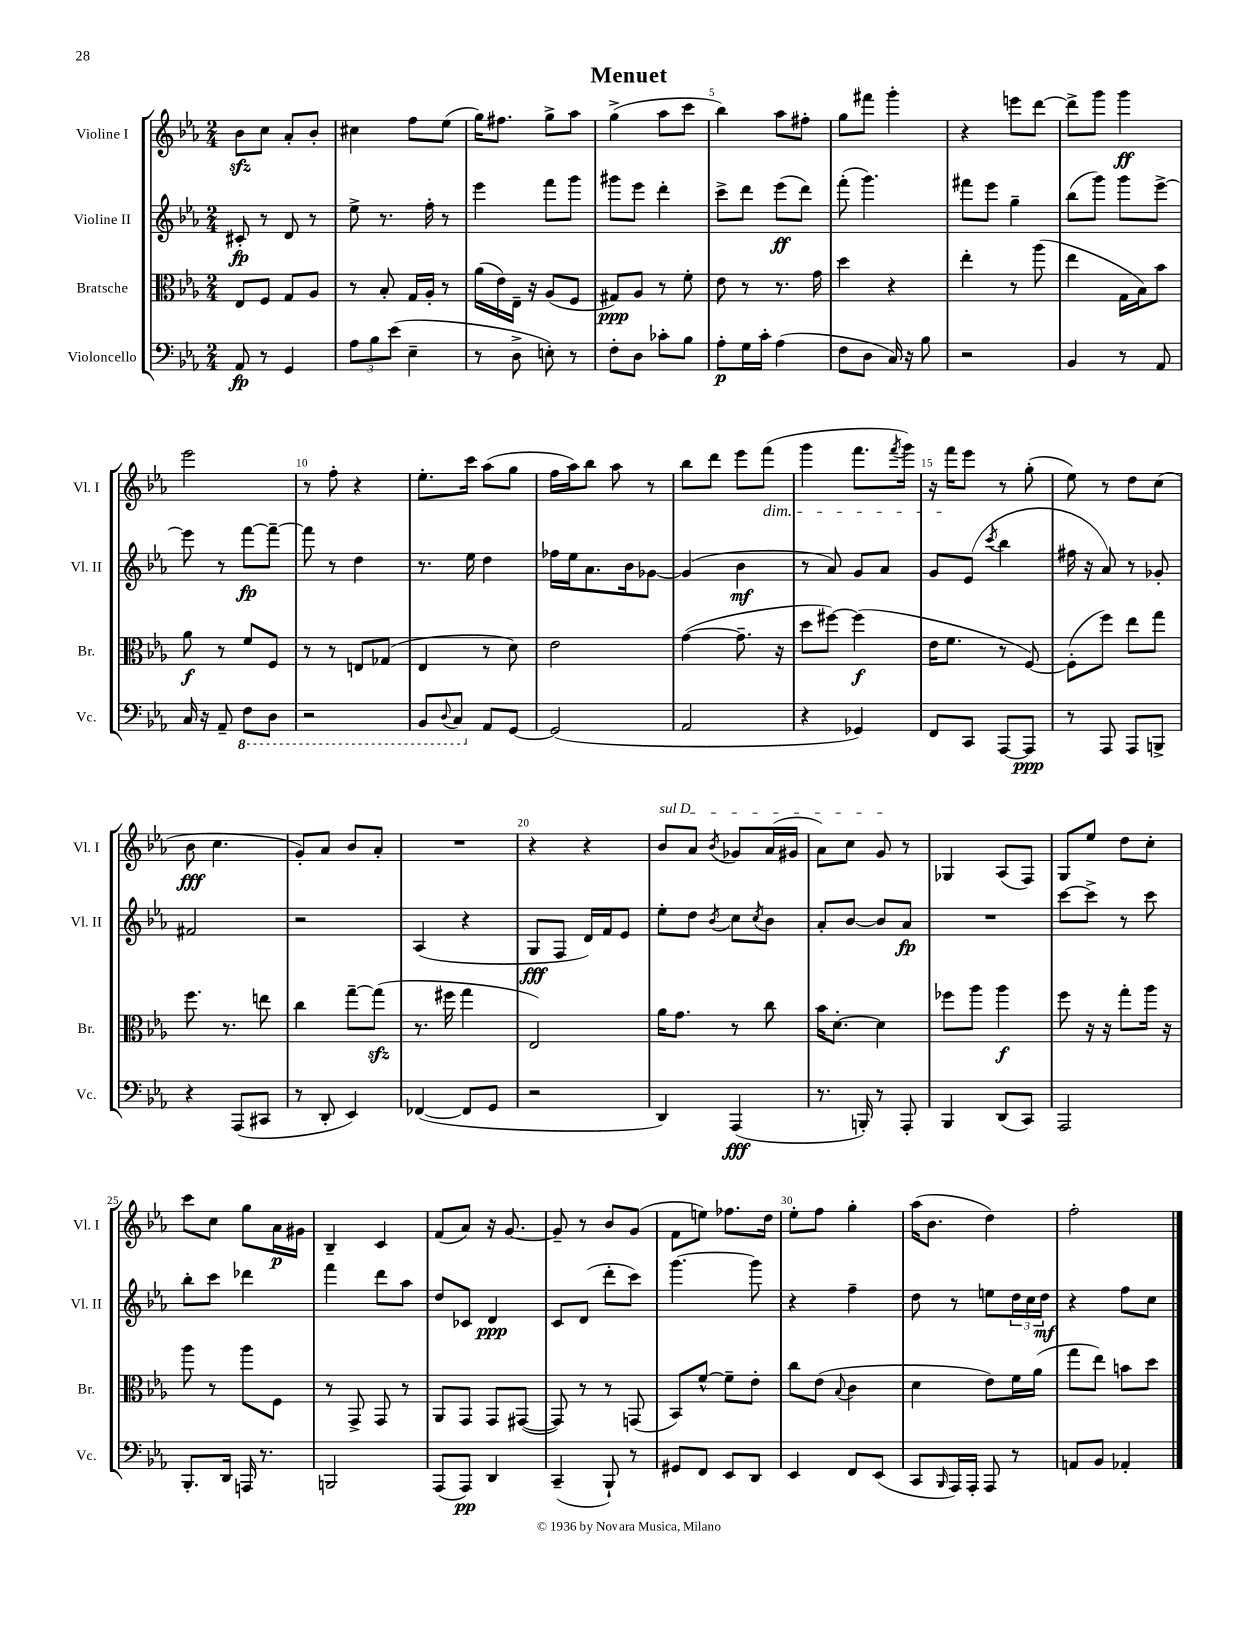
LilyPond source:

\header { title = "Menuet" }
<<
\new StaffGroup <<
\new Staff = "s0" \with { instrumentName = "Violine I" shortInstrumentName = "Vl. I" } {
    \clef treble \key ees \major \numericTimeSignature \time 2/4
    bes'8\sfz c''8 aes'8-. bes'8-. |
    cis''4 f''8 ees''8( |
    g''16) fis''8. g''8-> aes''8 |
    g''4->( aes''8 c'''8 |
    bes''4) aes''8 fis''8-. |
    g''8 fis'''8 g'''4-. |
    r4 e'''8 d'''8~ |
    d'''8-> g'''8 g'''4\ff |
    ees'''2 |
    r8 f''8-. r4 |
    ees''8.-. c'''16 aes''8( g''8 |
    f''16 aes''16) bes''8 aes''8 r8 |
    bes''8 d'''8 ees'''8 f'''8\dim( |
    g'''4 f'''8. \acciaccatura { f'''8 } g'''16) |
    r16 f'''16\! ees'''8 r8 g''8-.( |
    ees''8) r8 d''8 c''8( |
    bes'8\fff c''4. |
    g'8-.) aes'8 bes'8 aes'8-. |
    R2 |
    r4 r4 |
    \once \override TextSpanner.bound-details.left.text = \markup { \italic "sul D" } bes'8\startTextSpan aes'8 \acciaccatura { bes'8 } ges'8 aes'16( gis'16 |
    aes'8) c''8 g'8\stopTextSpan r8 |
    ges4 aes8( f8) |
    g8 ees''8 d''8 c''8-. |
    c'''8 c''8 g''8 aes'16\p gis'16 |
    bes4-- c'4 |
    f'8( aes'8) r16 g'8.~ |
    g'8-- r8 bes'8 g'8( |
    f'8 e''8) fes''8. d''16 |
    ees''8-. f''8 g''4-. |
    aes''16( bes'8. d''4) |
    f''2-. \bar "|." |
}
\new Staff = "s1" \with { instrumentName = "Violine II" shortInstrumentName = "Vl. II" } {
    \clef treble \key ees \major \numericTimeSignature \time 2/4
    cis'8-.\fp r8 d'8 r8 |
    ees''8-> r8. f''16-. r8 |
    ees'''4 f'''8 g'''8 |
    gis'''8 ees'''8 d'''4-. |
    c'''8-> d'''8 ees'''8\ff( d'''8) |
    f'''8-.( g'''4.) |
    fis'''8 ees'''8 g''4-- |
    bes''8( g'''8) g'''8 ees'''8~-> |
    ees'''8 r8 f'''8~\fp f'''8~-- |
    f'''8 r8 d''4 |
    r8. ees''16 d''4 |
    fes''16 ees''16 aes'8. bes'16 ges'8~ |
    ges'4( bes'4\mf |
    r8 aes'8) g'8 aes'8 |
    g'8 ees'8( \acciaccatura { c'''8 } bes''4 |
    fis''16 r16 aes'8) r8 ges'8-. |
    fis'2 |
    r2 |
    aes4( r4 |
    g8\fff f8 d'16) f'16 ees'8 |
    ees''8-. d''8 \acciaccatura { bes'8 } c''8 \acciaccatura { c''8 } bes'8 |
    aes'8-. bes'8~ bes'8 aes'8\fp |
    R2 |
    c'''8~ c'''8-> r8 c'''8 |
    bes''8-. c'''8 des'''4 |
    f'''4 d'''8 aes''8 |
    d''8 ces'8 d'4\ppp |
    c'8 d'8( d'''8-. c'''8) |
    g'''4.~ g'''8 |
    r4 f''4-- |
    d''8 r8 e''8 \tuplet 3/2 { d''16 c''16 d''16\mf } |
    r4 f''8 c''8 \bar "|." |
}
\new Staff = "s2" \with { instrumentName = "Bratsche" shortInstrumentName = "Br." } {
    \clef alto \key ees \major \numericTimeSignature \time 2/4
    ees8 f8 g8 aes8 |
    r8 bes8-. g16 aes16-. r8 |
    aes'16( ees'16) ees16-- r16 aes8( f8 |
    gis8\ppp) aes8 r8 f'8-. |
    ees'8 r8 r8. g'16 |
    d''4 r4 |
    ees''4-. r8 aes''8( |
    ees''4 g16 bes16) bes'8 |
    aes'8\f r8 f'8 f8 |
    r8 r8 e8 ges8( |
    ees4 r8 d'8) |
    ees'2 |
    g'4~( g'8.-- r16 |
    d''8 fis''8~) fis''4\f( |
    ees'16 f'8. r8 f8~) |
    f8-.( f''8) ees''8 g''8 |
    f''8. r8. e''8 |
    c''4 g''8~-- g''8\sfz( |
    r8. fis''16 g''4 |
    ees2) |
    aes'16 g'8. r8 c''8 |
    bes'16 d'8.~-. d'4 |
    fes''8 aes''8 aes''4\f |
    f''8 r16 r16 g''8-. aes''16 r16 |
    aes''8 r8 aes''8 f8 |
    r8 g,8-> g,8 r8 |
    aes,8 g,8 g,8 gis,8~( |
    gis,8) r8 r8 g,8( |
    bes,8) f'8~-^ f'8-- ees'8-. |
    c''8 ees'8( \appoggiatura { bes8 } c'4 |
    d'4 ees'8) f'16 aes'16( |
    g''8 ees''8) b'8 d''8 \bar "|." |
}
\new Staff = "s3" \with { instrumentName = "Violoncello" shortInstrumentName = "Vc." } {
    \clef bass \key ees \major \numericTimeSignature \time 2/4
    aes,8\fp r8 g,4 |
    \tuplet 3/2 { aes8 bes8 ees'8( } ees4-- |
    r8 d8-> e8-.) r8 |
    f8-. d8 ces'8-. bes8 |
    aes8-.\p g16 c'16-. aes4( |
    f8 d8 c16) r16 bes8 |
    r2 |
    bes,4 r8 aes,8 |
    c16 r16 aes,8-- \ottava #-1 f,8 d,8 |
    r2 |
    bes,,8 \appoggiatura { d,8 } c,8 \ottava #0 aes,8 g,8~ |
    g,2( |
    aes,2 |
    r4 ges,4) |
    f,8 c,8 aes,,8~ aes,,8\ppp |
    r8 aes,,8 aes,,8 b,,8-> |
    r4 aes,,8( cis,8 |
    r8 d,8-. ees,4) |
    fes,4~( fes,8 g,8 |
    r2 |
    d,4) aes,,4\fff( |
    r8. b,,16-.) r8 aes,,8-. |
    bes,,4 d,8( c,8) |
    aes,,2 |
    bes,,8.-. d,16 a,,16 r8. |
    b,,2 |
    aes,,8( aes,,8\pp) d,4 |
    c,4--( bes,,8-!) r8 |
    gis,8 f,8 ees,8 d,8 |
    ees,4 f,8 ees,8( |
    c,8 \grace { bes,,16 } aes,,16) aes,,16-. aes,,8 r8 |
    a,8 bes,8 aes,4-. \bar "|." |
}
>>
>>
\layout { \context { \Score \override BarNumber.break-visibility = ##(#f #t #t) barNumberVisibility = #(every-nth-bar-number-visible 5) } }
